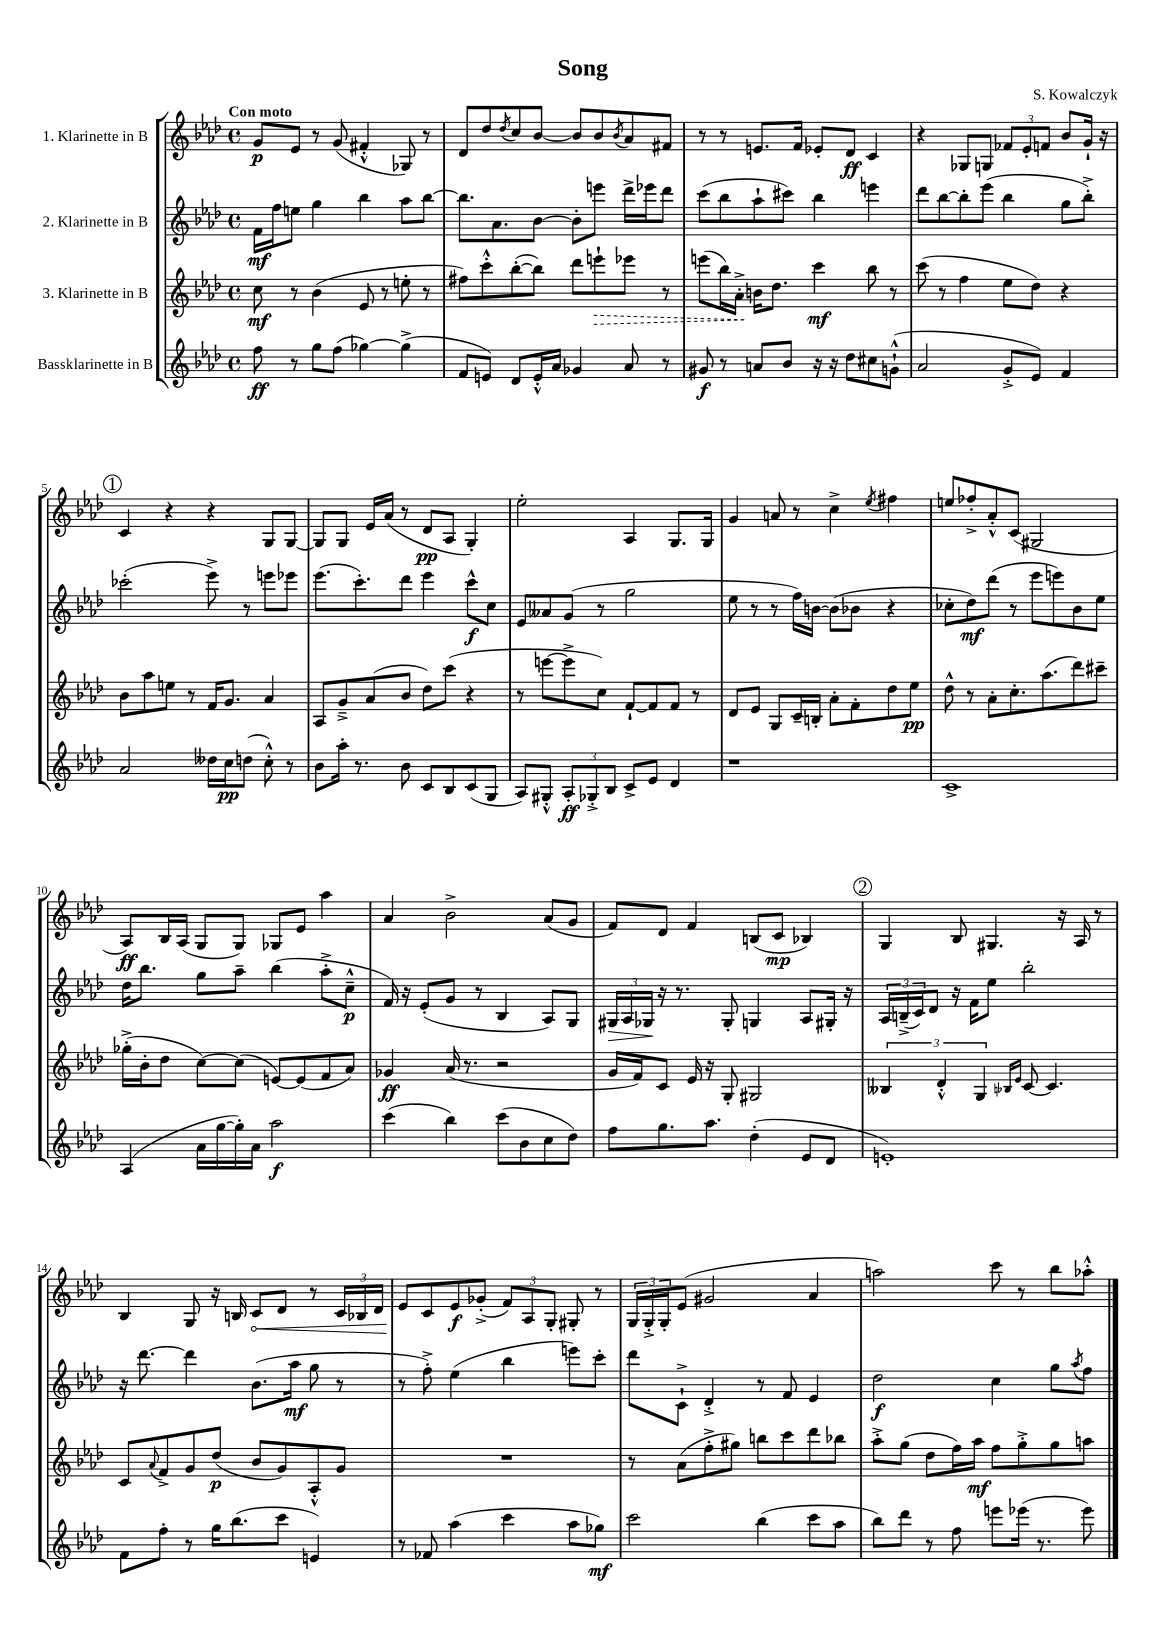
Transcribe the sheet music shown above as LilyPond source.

\header { title = "Song" composer = "S. Kowalczyk" }
<<
\new StaffGroup <<
\new Staff = "s0" \with { instrumentName = "1. Klarinette in B" } {
    \clef treble \key aes \major \defaultTimeSignature \time 4/4 \tempo "Con moto"
    g'8\p ees'8 r8 g'8( fis'4-.-^ ges8) r8 |
    des'8 des''8 \acciaccatura { des''8 } c''8 bes'8~ bes'8 bes'8 \acciaccatura { bes'8 } aes'8 fis'8 |
    r8 r8 e'8. f'16 ees'8-. des'8\ff c'4 |
    r4 ges8 g8 \tuplet 3/2 { fes'8 ees'8-. f'8 } bes'8 g'16-! r16 |
    \mark \markup { \circle "1" } c'4 r4 r4 g8 g8~ |
    g8 g8 ees'16 aes'16( r8 des'8\pp aes8 g4-.) |
    ees''2-. aes4 g8. g16 |
    g'4 a'8 r8 c''4-> \acciaccatura { ees''8 } fis''4 |
    e''8 fes''8-.-> aes'8-.-^ c'8( gis2 |
    aes8\ff) bes16 aes16( g8 g8) ges8 ees'8 aes''4 |
    aes'4 bes'2-> aes'8( g'8 |
    f'8) des'8 f'4 b8( c'8\mp bes4) |
    \mark \markup { \circle "2" } g4 bes8 gis4. r16 aes16 r8 |
    bes4 g8 r16 b16 \once \override Hairpin.circled-tip = ##t c'8\< des'8 r8 \tuplet 3/2 { c'16 bes16 des'16 } |
    ees'8\! c'8 ees'8\f ges'8-.->( \tuplet 3/2 { f'8) aes8 g8-. } gis8-. r8 |
    \tuplet 3/2 { g16 g16-.-> g16-. } ees'8( gis'2 aes'4 |
    a''2) c'''8 r8 bes''8 aes''8-.-^ \bar "|." |
}
\new Staff = "s1" \with { instrumentName = "2. Klarinette in B" } {
    \clef treble \key aes \major \defaultTimeSignature \time 4/4
    f'16\mf f''16 e''8 g''4 bes''4 aes''8 bes''8~ |
    bes''8. aes'8. bes'8~ bes'8-. e'''8 des'''16-> ees'''16 des'''8 |
    c'''8( bes''8 aes''8-! cis'''8) bes''4 e'''4 |
    des'''8 bes''8~ bes''8-. ees'''8( bes''4 g''8 bes''8-.->) |
    \mark \markup { \circle "1" } ces'''2-.( ees'''8->) r8 e'''8 ees'''8 |
    ees'''8.( c'''8.-.) des'''8 ees'''4 c'''8-^\f c''8 |
    ees'8 aeses'8 g'8( r8 g''2 |
    ees''8 r8 r8 f''16) b'16~ b'8( bes'8 r4 |
    ces''8-. des''8\mf) des'''8( r8 ees'''8 e'''8) bes'8 ees''8 |
    des''16 bes''8. g''8 aes''8-- bes''4( aes''8-.-> c''8---^\p |
    f'16) r16 ees'8-.( g'8 r8 bes4 aes8) g8 |
    \tuplet 3/2 { gis16\> aes16 ges16\! } r16 r8. ges8-. g4 aes8 gis16-. r16 |
    \mark \markup { \circle "2" } \tuplet 3/2 { aes16 b16--->( c'16) } des'8 r16 f'16 ees''8 bes''2-. |
    r16 des'''8.~ des'''4 bes'8.( aes''16\mf g''8 r8 |
    r8 f''8-.->) ees''4( bes''4 e'''8) c'''8-. |
    des'''8 c'8-!-> des'4-.-> r8 f'8 ees'4 |
    des''2\f c''4 g''8 \acciaccatura { aes''8 } f''8 \bar "|." |
}
\new Staff = "s2" \with { instrumentName = "3. Klarinette in B" } {
    \clef treble \key aes \major \defaultTimeSignature \time 4/4
    c''8\mf r8 bes'4( ees'8 r8 e''8-. r8 |
    fis''8) c'''8-.-^ bes''8~-.( bes''8) des'''8 \once \override Hairpin.style = #'dashed-line e'''8-!\> ees'''8 r8 |
    e'''8( bes''16) aes'16-.->\! b'16 des''8. c'''4\mf bes''8 r8 |
    c'''8( r8 f''4 ees''8 des''8) r4 |
    \mark \markup { \circle "1" } bes'8 aes''8 e''8 r8 f'16 g'8. aes'4 |
    aes8 g'8---> aes'8( bes'8 des''8) c'''8( r4 |
    r8 e'''8~ e'''8-> c''8) f'8~-! f'8 f'8 r8 |
    des'8 ees'8 g8 c'16-- b16-. aes'8-. f'8-. des''8 ees''8\pp |
    des''8-^ r8 aes'8-. c''8.-. aes''8.( des'''8) cis'''8-- |
    ges''16-.->( bes'16-. des''8 c''8~) c''8( e'8~) e'8( f'8 aes'8) |
    ges'4\ff aes'16( r8. r2 |
    g'16 f'16) c'8 ees'16 r16 g8-. gis2 |
    \mark \markup { \circle "2" } \tuplet 3/2 { beses4 des'4-.-^ g4 } \grace { bes16 ees'16 } c'8~ c'4. |
    c'8 \appoggiatura { aes'8 } f'8-> g'8 des''8\p( bes'8 g'8) aes8-.-^ g'8 |
    R1 |
    r8 aes'8( f''8-.-> gis''8) b''8 c'''8 des'''8 bes''8 |
    aes''8-.-> g''8( des''8 f''16) aes''16\mf f''8 g''8-.-> g''8 a''8 \bar "|." |
}
\new Staff = "s3" \with { instrumentName = "Bassklarinette in B" } {
    \clef treble \key aes \major \defaultTimeSignature \time 4/4
    f''8\ff r8 g''8 f''8( ges''4~) ges''4->( |
    f'8 e'8) des'8 e'16-.-^ aes'16 ges'4 aes'8 r8 |
    gis'8\f r8 a'8 bes'8 r16 r16 des''8 cis''8 g'8-!-^( |
    aes'2 g'8-.-> ees'8) f'4 |
    \mark \markup { \circle "1" } aes'2 deses''16 c''16\pp d''8( c''8-.-^) r8 |
    bes'8 aes''16-. r8. bes'8 c'8 bes8 c'8( g8 |
    aes8) gis8-.-^ \tuplet 3/2 { aes8-.\ff ges8-.-> bes8 } c'8-> ees'8 des'4 |
    r1 |
    c'1-> |
    aes4( aes'16 g''16~ g''16-.) aes'16 aes''2\f |
    c'''4( bes''4) c'''8( bes'8 c''8 des''8) |
    f''8 g''8. aes''8. des''4-.( ees'8 des'8 |
    \mark \markup { \circle "2" } e'1-.) |
    f'8 f''8-. r8 g''16 bes''8.( c'''8 e'4) |
    r8 fes'8 aes''4( c'''4 aes''8 ges''8\mf) |
    c'''2 bes''4( c'''8 aes''8 |
    bes''8) des'''8 r8 f''8 e'''8 ees'''16( r8. ees'''8) \bar "|." |
}
>>
>>
